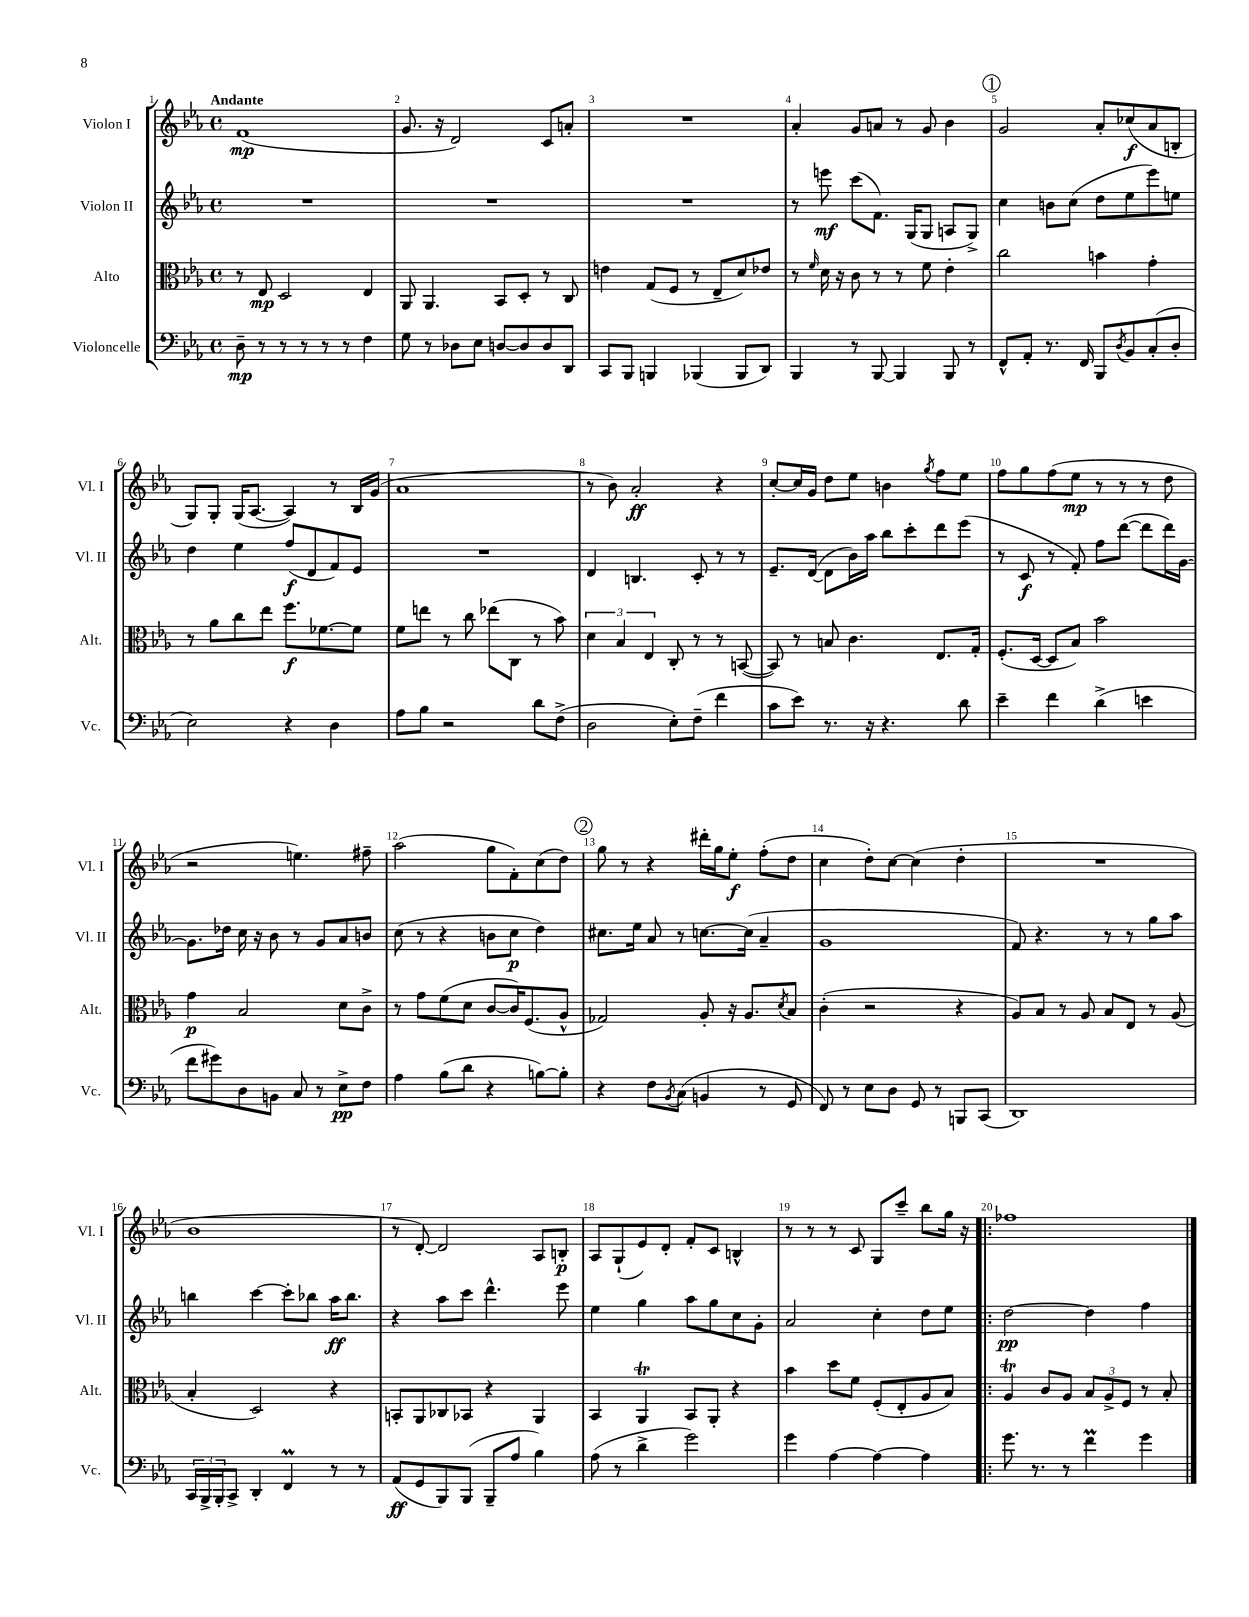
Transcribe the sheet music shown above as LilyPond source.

<<
\new StaffGroup <<
\new Staff = "s0" \with { instrumentName = "Violon I" shortInstrumentName = "Vl. I" } {
    \clef treble \key ees \major \defaultTimeSignature \time 4/4 \tempo "Andante"
    f'1\mp( |
    g'8. r16 d'2) c'8 a'8-. |
    R1 |
    aes'4-. g'8 a'8 r8 g'8 bes'4 |
    \mark \markup { \circle "1" } g'2 aes'8-. ces''8\f( aes'8 b8-. |
    g8) g8-. g16( aes8.~ aes4) r8 bes16 g'16( |
    aes'1 |
    r8 bes'8) aes'2-.\ff r4 |
    c''8~-. c''16 g'16 d''8 ees''8 b'4 \acciaccatura { g''8 } f''8 ees''8 |
    f''8 g''8 f''8( ees''8\mp r8 r8 r8 d''8 |
    r2 e''4.) fis''8-- |
    aes''2( g''8 f'8-.) c''8( d''8) |
    \mark \markup { \circle "2" } g''8 r8 r4 dis'''16-. g''16 ees''8-.\f f''8-.( d''8 |
    c''4 d''8-.) c''8~ c''4( d''4-. |
    R1 |
    bes'1 |
    r8 d'8~-.) d'2 aes8 b8-.\p |
    aes8 g8-!( ees'8) d'8-. f'8-. c'8 b4-^ |
    r8 r8 r8 c'8 g8 c'''8-- bes''8 g''16 r16 |
    \bar ".|:" fes''1 \bar "|." |
}
\new Staff = "s1" \with { instrumentName = "Violon II" shortInstrumentName = "Vl. II" } {
    \clef treble \key ees \major \defaultTimeSignature \time 4/4
    R1 |
    R1 |
    R1 |
    r8 e'''8\mf c'''8( f'8.) g16( g8 a8 g8->) |
    \mark \markup { \circle "1" } c''4 b'8 c''8( d''8 ees''8 ees'''8) e''8 |
    d''4 ees''4 f''8\f( d'8 f'8) ees'8 |
    R1 |
    d'4 b4. c'8-. r8 r8 |
    ees'8.-- d'16~( d'8 bes'16) aes''16 bes''8 c'''8-. d'''8 ees'''8( |
    r8 c'8\f r8 f'8-.) f''8 d'''8~( d'''8 d'''16) g'16~ |
    g'8. des''16 c''16 r16 bes'8 r8 g'8 aes'8 b'8 |
    c''8( r8 r4 b'8 c''8\p d''4) |
    \mark \markup { \circle "2" } cis''8. ees''16 aes'8 r8 c''8.~ c''16( aes'4-- |
    g'1 |
    f'8) r4. r8 r8 g''8 aes''8 |
    b''4 c'''4~ c'''8-. bes''8 aes''16\ff bes''8. |
    r4 aes''8 c'''8 d'''4.-^ ees'''8 |
    ees''4 g''4 aes''8 g''8 c''8 g'8-. |
    aes'2 c''4-. d''8 ees''8 |
    \bar ".|:" d''2~\pp d''4 f''4 \bar "|." |
}
\new Staff = "s2" \with { instrumentName = "Alto" shortInstrumentName = "Alt." } {
    \clef alto \key ees \major \defaultTimeSignature \time 4/4
    r8 ees8\mp d2 ees4 |
    aes,8 aes,4. bes,8 d8-. r8 c8 |
    e'4 g8( f8 r8 ees8-- d'8) ees'8 |
    r8 \grace { f'16 } d'16 r16 c'8 r8 r8 f'8 ees'4-. |
    \mark \markup { \circle "1" } c''2 b'4 g'4-. |
    r8 aes'8 c''8 ees''8 f''8.\f fes'8.~ fes'8 |
    f'8 e''8 r8 c''8 ees''8( c8 r8 bes'8) |
    \tuplet 3/2 { d'4 bes4 ees4 } c8-. r8 r8 b,8~( |
    b,8) r8 b8 c'4. ees8. g16-. |
    f8.-.( d16~ d8 bes8) bes'2 |
    g'4\p bes2 d'8 c'8-> |
    r8 g'8 f'8( d'8 c'8~ c'16) f8.( aes8-^ |
    \mark \markup { \circle "2" } ges2) aes8-. r16 aes8. \acciaccatura { d'8 } bes8 |
    c'4-.( r2 r4 |
    aes8) bes8 r8 aes8 bes8 ees8 r8 aes8( |
    bes4-. d2) r4 |
    b,8-. aes,8 ces8 bes,8 r4 aes,4 |
    bes,4 aes,4\trill bes,8 aes,8-. r4 |
    bes'4 d''8 f'8 f8-.( ees8-. aes8 bes8) |
    \bar ".|:" aes4\trill c'8 aes8 \tuplet 3/2 { bes8 aes8-> f8 } r8 bes8-. \bar "|." |
}
\new Staff = "s3" \with { instrumentName = "Violoncelle" shortInstrumentName = "Vc." } {
    \clef bass \key ees \major \defaultTimeSignature \time 4/4
    d8--\mp r8 r8 r8 r8 r8 f4 |
    g8 r8 des8 ees8 d8~ d8 d8 d,8 |
    c,8 bes,,8 b,,4 bes,,4( bes,,8 d,8) |
    bes,,4 r8 bes,,8~ bes,,4 bes,,8 r8 |
    \mark \markup { \circle "1" } f,8-^ aes,8-. r8. f,16 bes,,8 \acciaccatura { d8 } bes,8 c8-.( d8-. |
    ees2) r4 d4 |
    aes8 bes8 r2 d'8 f8->( |
    d2 ees8-.) f8--( f'4 |
    c'8 ees'8) r8. r16 r4. d'8 |
    ees'4-- f'4 d'4->( e'4 |
    f'8 gis'8) d8 b,8 c8 r8 ees8->\pp f8 |
    aes4 bes8( d'8 r4 b8~) b8-. |
    \mark \markup { \circle "2" } r4 f8 \acciaccatura { bes,8 } c8( b,4 r8 g,8 |
    f,8) r8 ees8 d8 g,8 r8 b,,8 c,8( |
    d,1) |
    \tuplet 3/2 { c,16 bes,,16-> bes,,16-. } c,8-> d,4-. f,4\prall r8 r8 |
    aes,8\ff( g,8 bes,,8) bes,,8( bes,,8-- aes8 bes4) |
    aes8( r8 d'4-> g'2) |
    g'4 aes4~ aes4~ aes4 |
    \bar ".|:" g'8. r8. r8 f'4\prall g'4 \bar "|." |
}
>>
>>
\layout { \context { \Score \override BarNumber.break-visibility = ##(#f #t #t) barNumberVisibility = #all-bar-numbers-visible } }
